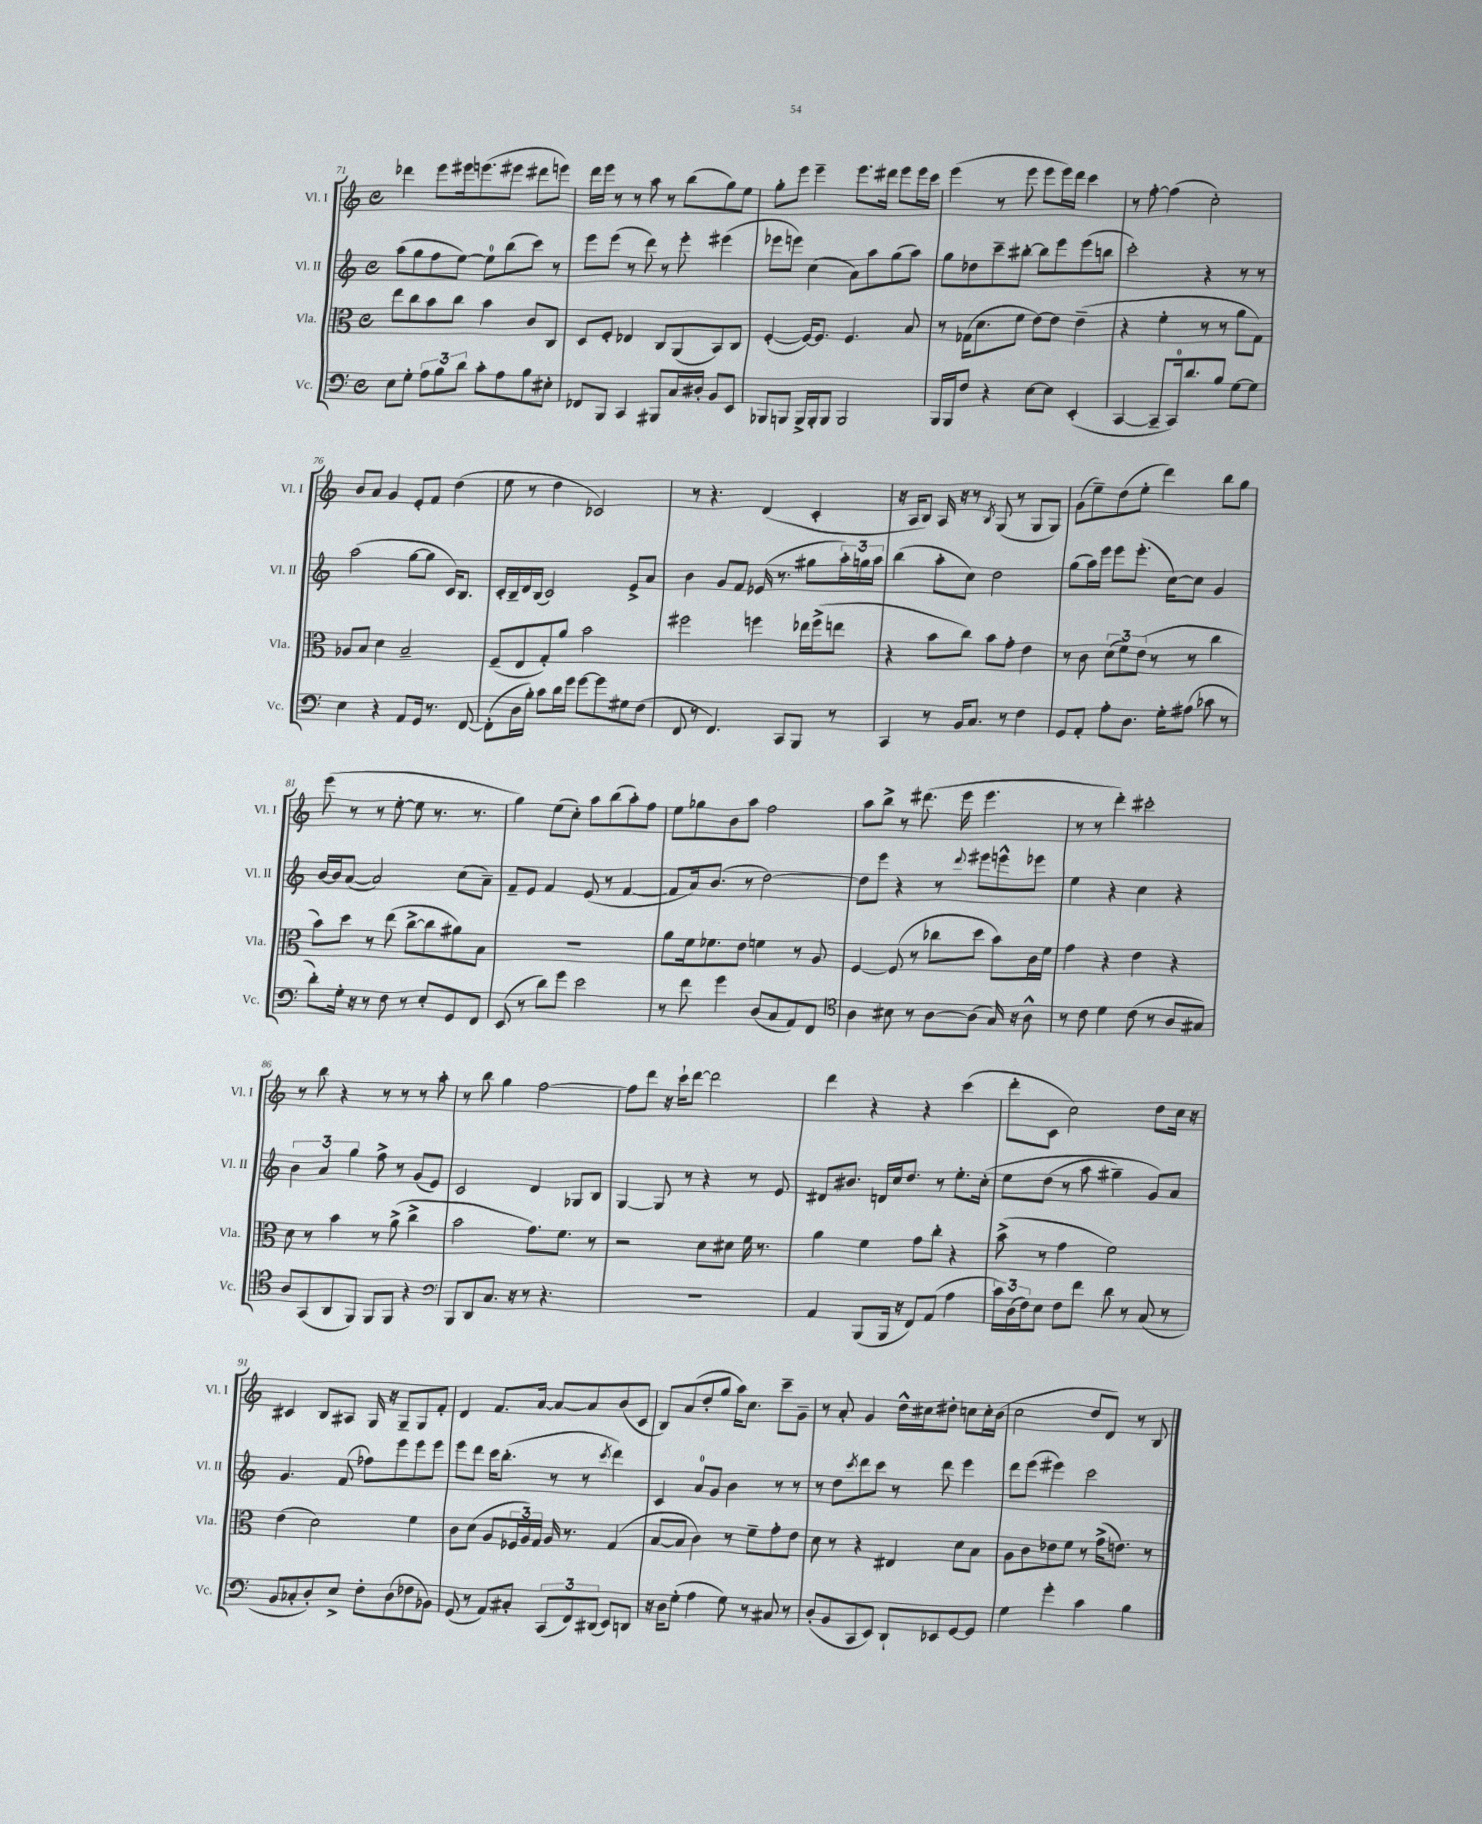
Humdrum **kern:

**kern	**kern	**kern	**kern
*staff4	*staff3	*staff2	*staff1
*clefF4	*clefC3	*clefG2	*clefG2
*k[]	*k[]	*k[]	*k[]
*M4/4	*M4/4	*M4/4	*M4/4
*met(c)	*met(c)	*met(c)	*met(c)
8E	8ee	(8aa	4ddd-
8G'	8cc	8gg	.
12A	8b	8ff	8eee
12B	.	.	.
.	8cc	[8ee)	16eee#
12d	.	.	.
.	.	.	(8.eee
8c'	4b	8ee]	.
8A	.	(8bb	8eee#
8B	8c	8ccc)	8ddd#
8E#'	8C	8r	8eee)
=	=	=	=
8FF-	8D	8eee	16ddd
.	.	.	16eee
8BBB	8F'	(8eee	8r
4CC	4E-	8r	8r
.	.	8ddd)	8aa
8BBB#	8C	8r	8r
16C	(8AA	8eee'	(8bb
16D#'	.	.	.
8BB	8BB)	(4eee#	8gg)
8EE	8C	.	8ee
=	=	=	=
8BBB-	([4F'	8eee-	8gg'
8BBB	.	8eee)	8eee
16BBB^	16F_)	(4cc	4eee~
16BBB'	8.F]	.	.
8BBB	.	.	.
2BBB	4.F	8a)	8.eee
.	.	8aa	.
.	.	.	16ddd#
.	.	(8gg	8eee
.	8B	8aa)	16eee
.	.	.	16ccc
=	=	=	=
16BBB	8r	8gg	(4eee
16BBB	.	.	.
8F	(16G-	8dd-	.
.	8.d	.	.
4r	.	8ccc~	8r
.	8f	[8bb#'	8eee
[8E	[8e)	8bb#]	8eee
8E]	8e]	8eee	16eee)
.	.	.	16ddd
(4EE'	(4e~	(8eee	4ccc
.	.	8bb	.
=	=	=	=
[4CC	4r	2ccc')	8r
.	.	.	[8ff'
8CC~]	4f'	.	(4ff]
16CC)	.	.	.
8.d	.	.	.
.	8r	4r	2cc')
8B	8r	.	.
[8G	8a	8r	.
8G]	8G)	8r	.
=	=	=	=
4E	8A-	(2aa	8b
.	8B	.	8a
4r	4d	.	4g
8AA	2B~	[8gg	8e'
16GG	.	8gg]	8f
8.r	.	.	.
.	.	16c)	(4dd
.	.	8.B	.
[8FF	.	.	.
=	=	=	=
(8FF']	(8F~	16c'	8ee
.	.	16B~	.
16D	8E	16d	8r
16B')	.	(16B	.
8c	8G')	2c)	4dd
16d	8a	.	.
16g	.	.	.
[8g	2b	.	2c-)
8g]	.	.	.
8G#	.	8e^	.
(8F	.	8a	.
=	=	=	=
8FF	2ff#	4b	8r
8r	.	.	4.r
4.FF)	.	8g	.
.	.	8f	.
.	4ff	(16e-	(4d
.	.	8.r	.
8CC	.	.	.
8BBB	16ee-	8gg#	4c'
.	(16ff^	.	.
8r	8ee	24aa')	.
.	.	24gg	.
.	.	24aa	.
=	=	=	=
4CC	4r	(4bb	16r
.	.	.	16A
.	.	.	8B)
8r	8b	8aa'	16A
.	.	.	16r
16BB	8cc)	8cc)	8r
8.C	.	.	.
.	.	.	8qB
.	8b	2dd	(8G
8r	8g'	.	8r
4F	4e	.	8G
.	.	.	8G)
=	=	=	=
8GG	8r	(8gg	(8g
8AA'	8c	16aa)	8ee~)
.	.	16eee	.
8A'	(12d	8eee	(8dd
.	12f)	.	.
8.D	.	(8.eee'	8ee'
.	(12e	.	.
.	8r	.	4ddd)
16G'	.	[16cc)	.
(8A#	8r	8cc]	.
8c-	4cc	4g	8bb
8r	.	.	8gg
=	=	=	=
8d')	8b)	[16b	(8eee
.	.	16b]	.
16G'	8dd	([8a	8r
16r	.	.	.
8r	8r	2a])	8r
8F	(8ee	.	[8ee'
8r	[8cc^	.	8ee]
8E'	8cc]	.	8.r
8GG	8a#)	(8cc	.
.	.	.	8.r
8FF	8B	8a~)	.
=	=	=	=
(8EE	1r	8f~	4gg)
8r	.	8e	.
8d)	.	4f	(8ee
8g	.	.	8cc')
2e	.	(8e	8aa
.	.	8r	(8bb
.	.	[4f	8aa')
.	.	.	8ff
=	=	=	=
8r	8a	8f]	8ee
8f	16f	16a)	8gg-
.	8.f-	(8.b	.
4g	.	.	8b
.	8e	8r	8aa
(8D	4f	[2dd)	2ff
8C	.	.	.
8AA)	8r	.	.
8FF	8A	.	.
=	=	=	=
*clefC4	*	*	*
4A	[4F	8dd]	8aa
.	.	8eee	8bb^
8B#	(8F]	4r	8r
8r	8r	.	(8.ddd#
[8A	8cc-	8r	.
.	.	.	16eee
.	.	8qqddd	.
(8A]	8dd	8eee#	4.eee
16G)	8b)	8eee^^	.
16r	.	.	.
8A^^	16c	8eee-	.
.	16f	.	.
=	=	=	=
8r	4g	4ee	8r
8c	.	.	8r
4d	4r	4r	4ddd')
(8c	4e	4cc	2ccc#'
8r	.	.	.
8A	4r	4r	.
8G#)	.	.	.
=	=	=	=
8A	8d	6b	8r
(8GG	8r	.	8bb
.	.	6a	.
8AA	4b	.	4r
.	.	6gg	.
8FF)	.	.	.
8FF	8r	8ff^	8r
8FF	(8a^	8r	8r
4r	4cc^	(8g	8r
.	.	8e)	8aa'
=	=	=	=
*clefF4	*	*	*
8BBB	2b	2c	8r
8DD	.	.	8bb
8.C	.	.	4gg
16r	.	.	.
8r	8.g)	4d	[2ff
4.r	.	.	.
.	8.f	.	.
.	.	8G-	.
.	8r	8B	.
=	=	=	=
1r	2r	[4G	8ff]
.	.	.	8ddd
.	.	8G]	16r
.	.	.	16ccc`
.	.	8r	[8ddd
.	8d	4r	2ddd]
.	8d#	.	.
.	16f	8r	.
.	8.r	.	.
.	.	8e	.
=	=	=	=
4AA	4a	8d#	4ddd
.	.	8.b#	.
(8BBB	4f	.	4r
.	.	16d	.
16BBB	.	16cc	.
16r	.	8.dd	.
8FF)	8g	.	4r
(8AA	8cc'	8r	.
4A	4r	8.ee'	(4ccc
.	.	&(16cc'	.
=	=	=	=
24c)	(8b^	8ee	8ddd'
(24D	.	.	.
24F)	.	.	.
8E	8r	(8dd	8c
8F	4g	8r	2cc)
8f	.	8aa	.
8d	2f)	4gg#~)	.
8r	.	.	.
(8C	.	8g&)	8dd
8r	.	8a	16cc
.	.	.	16r
=	=	=	=
8BB	(4e	4.g	4c#
8C-'	.	.	.
8D')	2d)	.	8B
8E^	.	(8f	8A#
8F'	.	8ff-)	16G
.	.	.	16r
(8D	.	8eee	8G~
8F-	4f	8eee	8G
8BB-)	.	8eee	8f'
=	=	=	=
(8GG	8c	8eee	4d
8r	(8d	8ddd	.
8AA)	8A	16ccc	8.f
.	.	(8.bb'	.
8C#'	24F-	.	.
.	24A)	.	.
.	.	.	[16a
.	24G	.	.
(12CC	16A	8r	8a_
.	8.r	.	.
12FF)	.	.	.
.	.	8r	8a]
(12DD#	.	.	.
.	.	8qccc	.
8EE)	(4G	4ddd)	(8b
8DD	.	.	8c
=	=	=	=
16r	[8B	4c	8B)
16D	.	.	.
(8G'	8B]	.	(8a
4A	4c)	8a	8dd'
.	.	8g	8gg
8G)	8r	4b	16aa)
.	.	.	8.cc
8r	8f~	.	.
8C#	8g'	8r	8ccc~
8r	8e	8r	8g~
=	=	=	=
(8D'	8d	8r	8r
8BB	8r	8dd	8a'
.	.	8qccc	.
8CC	4r	8ddd	4g
8EE)	.	8ccc	.
8DD`	4E#	8r	16dd^^
.	.	.	16cc#
8EE-	.	8ddd	8dd#'
[8GG	8d	4eee	8cc
8GG]	8B	.	16cc'
.	.	.	(16b
=	=	=	=
4G	8A	8ddd	2cc
.	8c	(8eee	.
4g'	8e-	4eee#)	.
.	8f	.	.
4c	8r	2ccc	8dd
.	(16g^	.	8d)
.	8.e)	.	.
4B	.	.	8r
.	8r	.	8B
==	==	==	==
*-	*-	*-	*-
